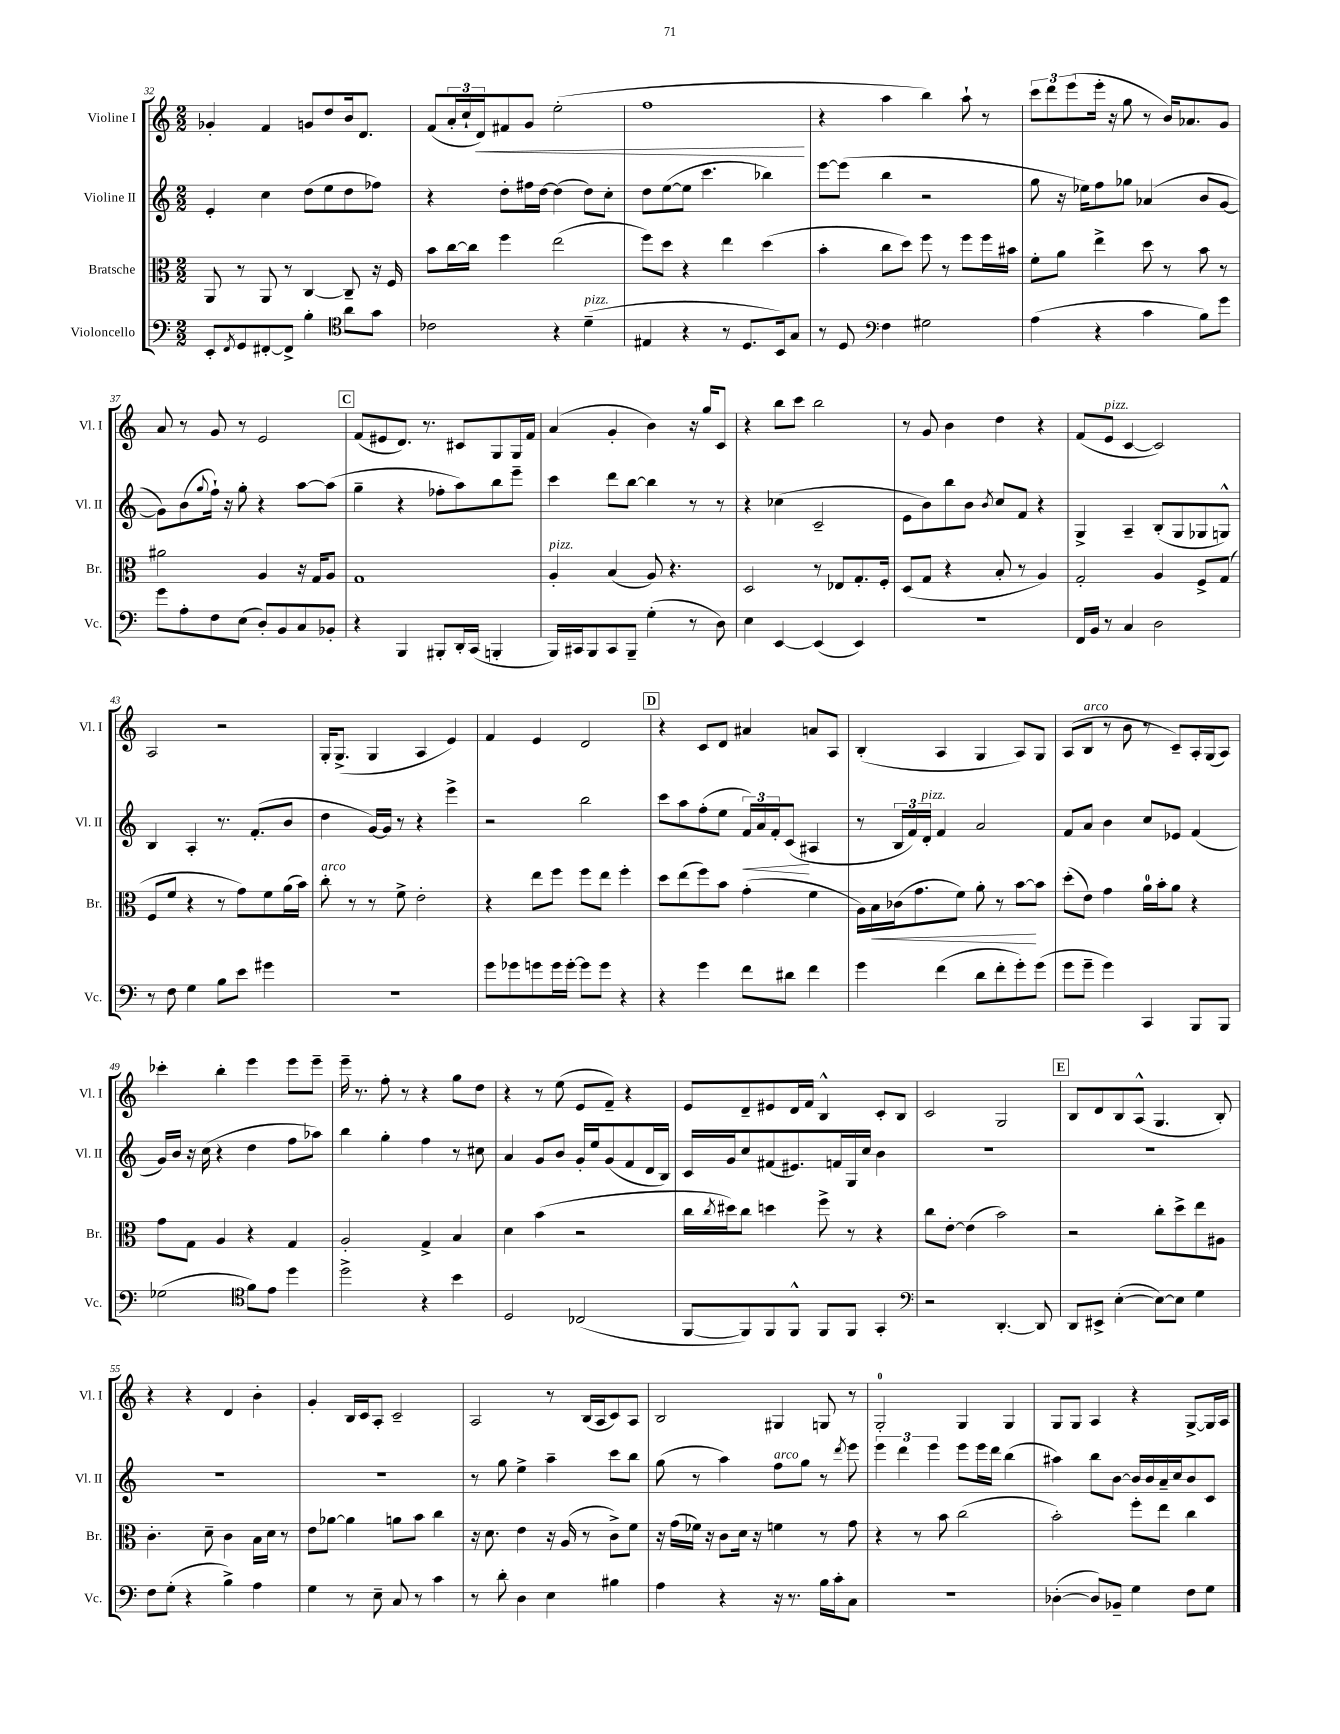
<<
\new StaffGroup <<
\new Staff = "s0" \with { instrumentName = "Violine I" shortInstrumentName = "Vl. I" } {
    \clef treble \key c \major \numericTimeSignature \time 2/2
    ges'4-. f'4 g'8 d''8 b'16 d'8. |
    f'8( \tuplet 3/2 { a'16-. c''16-! d'16\<) } fis'8 g'8 e''2-.( |
    f''1\! |
    r4 a''4 b''4) a''8-! r8 |
    \tuplet 3/2 { c'''8 d'''8 e'''8( } e'''16-. r16 g''8 r8 b'16) aes'8. g'8 |
    a'8 r8 g'8 r8 e'2 |
    \mark \markup { \box "C" } f'8( eis'8 d'8.) r8. cis'8 g8 g16 f'16 |
    a'4( g'4-. b'4) r16 g''16 c'8 |
    r4 b''8 c'''8 b''2 |
    r8 g'8 b'4 d''4 r4 |
    f'8( e'8^\markup { \italic "pizz." } c'4~ c'2) |
    a2 r2 |
    g16-. g8.->( g4 a4 e'4) |
    f'4 e'4 d'2 |
    \mark \markup { \box "D" } r4 c'8 d'8 ais'4 a'8 a8 |
    b4-.( a4 g4 a8) g8 |
    a8( b8^\markup { \italic "arco" } r8 b'8 r8 c'8--) a16-. g16( a8) |
    ces'''4-. b''4-. e'''4 e'''8 e'''8-- |
    e'''16-- r8. f''8-. r8 r4 g''8 d''8 |
    r4 r8 e''8( e'8 f'8--) r4 |
    e'8 d'8-- eis'8 d'16 f'16 b4-^ c'8-. b8 |
    c'2 g2 |
    \mark \markup { \box "E" } b8 d'8 b8 a8-^( g4. b8-.) |
    r4 r4 d'4 b'4-. |
    g'4-. b16 c'16 a8-. c'2-- |
    a2 r8 b16( a16 c'8) a8 |
    b2 gis4 g8 r8 |
    g2-0-. g4 g4 |
    g8 g8 a4 r4 g8~-> g16 a16 \bar "|." |
}
\new Staff = "s1" \with { instrumentName = "Violine II" shortInstrumentName = "Vl. II" } {
    \clef treble \key c \major \numericTimeSignature \time 2/2
    e'4-. c''4 d''8( e''8 d''8 fes''8) |
    r4 d''8-. fis''16 d''16~ d''4( d''8) c''8-. |
    d''8 e''8~( e''8 c'''4. bes''4) |
    e'''8~ e'''8( b''4 r2 |
    g''8 r16 ees''16) f''8 ges''8 aes'4( b'8 g'8~ |
    g'8) b'8( \appoggiatura { g''8 } f''16-!) r16 g''8-. r4 a''8~ a''8( |
    \mark \markup { \box "C" } g''4-- r4 fes''8-. a''8) b''8 e'''8-- |
    c'''4 d'''8 b''8~ b''4 r8 r8 |
    r4 ces''4( c'2-- |
    e'8 b'8) b''8 b'8 \acciaccatura { b'8 } c''8 f'8 r4 |
    g4-> a4-- b8-.( g8 ges8 g8-^) |
    b4 a4-. r8. f'8.-.( b'8 |
    d''4 g'16~) g'16 r8 r4 e'''4-> |
    r2 b''2 |
    \mark \markup { \box "D" } c'''8 a''8 f''8-.( e''8 \tuplet 3/2 { f'16\<) a'16 f'16-. } c'8\!( ais4 |
    r8 \tuplet 3/2 { b16 f'16) d'16-.^\markup { \italic "pizz." } } f'4 a'2 |
    f'8 a'8 b'4 c''8 ees'8 f'4( |
    g'16) b'16 r16 c''16( r4 d''4 f''8 aes''8) |
    b''4 g''4-. f''4 r8 cis''8 |
    a'4 g'8 b'8 g'16-. e''16 g'8( f'8 d'16 b16) |
    c'16 g'16 c''8 fis'8( eis'8.) f'16 g16 c''16 b'4 |
    R1 |
    \mark \markup { \box "E" } R1 |
    R1 |
    R1 |
    r8 g''8 e''4-> a''4-- c'''8 b''8 |
    g''8( r8 a''4) f''8^\markup { \italic "arco" } g''8 r8 \acciaccatura { d'''8 } e'''8 |
    \tuplet 3/2 { e'''4 d'''4 e'''4 } e'''8 e'''16 d'''16 b''4( |
    ais''4) b''8 b'8~ b'16 b'16 a'16-- c''16 b'8 c'8 \bar "|." |
}
\new Staff = "s2" \with { instrumentName = "Bratsche" shortInstrumentName = "Br." } {
    \clef alto \key c \major \numericTimeSignature \time 2/2
    a,8 r8 a,8 r8 c4~ c8-- r16 f16 |
    b'8 c''16~ c''16 f''4 e''2( |
    f''8) d''8 r4 e''4 d''4( |
    b'4-. c''8 d''8) f''8 r8 f''8 f''16 bis'16 |
    f'8-. a'8 e''4-> d''8 r8 b'8 r8 |
    ais'2 a4 r16 g16 a8 |
    \mark \markup { \box "C" } g1 |
    a4-.^\markup { \italic "pizz." } b4( a8) r4. |
    d2 r8 ees8 g8.-. f16-. |
    d8( g8 r4 b8-. r8 a4) |
    g2-. a4 f8-> g8( |
    f8 f'8 r4 r8 g'8) f'8 a'16( b'16) |
    c''8-.^\markup { \italic "arco" } r8 r8 f'8-> e'2-. |
    r4 e''8 f''8 f''8 e''8 f''4-. |
    \mark \markup { \box "D" } d''8 e''8( f''8) b'8 g'4-.( f'4 |
    a16) b16\< ces'16( g'8. f'8) a'8-. r8 b'8~\! b'8 |
    d''8-.( e'8) g'4 a'16-0 b'16-. a'8 r4 |
    g'8 g8 a4 r4 g4 |
    a2-. g4-> b4 |
    d'4 b'4( r2 |
    c''16 \acciaccatura { c''8 } dis''16) c''8 d''4 f''8-> r8 r4 |
    c''8 e'8~-. e'4( b'2) |
    \mark \markup { \box "E" } r2 c''8-. d''8-> e''8 ais8 |
    c'4.-. d'8-- c'4 b16 d'16 r8 |
    e'8 aes'8~ aes'4 a'8 b'8 c''4 |
    r16 d'8. e'4 r16 a16( r8 c'8->) f'8 |
    r16 g'16( fes'16) r16 c'8 d'16 r16 f'4 r8 g'8 |
    r4 r8 b'8 c''2( |
    b'2-.) f''8-. e''8 c''4 \bar "|." |
}
\new Staff = "s3" \with { instrumentName = "Violoncello" shortInstrumentName = "Vc." } {
    \clef bass \key c \major \numericTimeSignature \time 2/2
    e,8-. \acciaccatura { f,8 } g,8 fis,8~-. fis,8-> b4-. \clef tenor a'8 g'8 |
    ces'2 r4 d'4--^\markup { \italic "pizz." }( |
    eis4 r4 r8 d8. b,16) g8 |
    r8 d8 \clef bass f4 gis2 |
    a4( r4 c'4 b8) g'8 |
    g'8 a8-. f8 e8( d8-.) b,8 c8 bes,8-. |
    \mark \markup { \box "C" } r4 b,,4 bis,,8-. d,16-. c,16( b,,4-. |
    b,,16) cis,16 b,,8 cis,8 b,,8-- g4-.( r8 d8) |
    e4 e,4~ e,4( e,4) |
    r1 |
    f,16 b,16 r8 c4 d2 |
    r8 f8 g4 b8 e'8 gis'4 |
    r1 |
    g'8 ges'8 g'8 g'16 g'16~-. g'8 g'8 r4 |
    \mark \markup { \box "D" } r4 g'4 f'8 dis'8 f'4 |
    g'4 f'4( d'8 f'8-. g'8-.) g'8( |
    g'8 g'8-- g'4) c,4 b,,8 b,,8 |
    ges2( \clef tenor f'8) e'8 d''4 |
    d''2-> r4 b'4 |
    d2 ces2( |
    f,8~ f,8) f,8 f,8-^ f,8 f,8 g,4-. |
    \clef bass r2 d,4.~-. d,8 |
    \mark \markup { \box "E" } d,8 eis,8-> e4~-.( e8~) e8 g4 |
    f8 g8-.( r4 b4->) a4 |
    g4 r8 e8-- c8 r8 c'4 |
    r8 d'8-. d4 e4 bis4 |
    a4 r4 r16 r8. b16 c'16-. c8 |
    R1 |
    des4~-.( des8) bes,8-- g4 f8 g8 \bar "|." |
}
>>
>>
\layout { \context { \Score currentBarNumber = #32 } }
